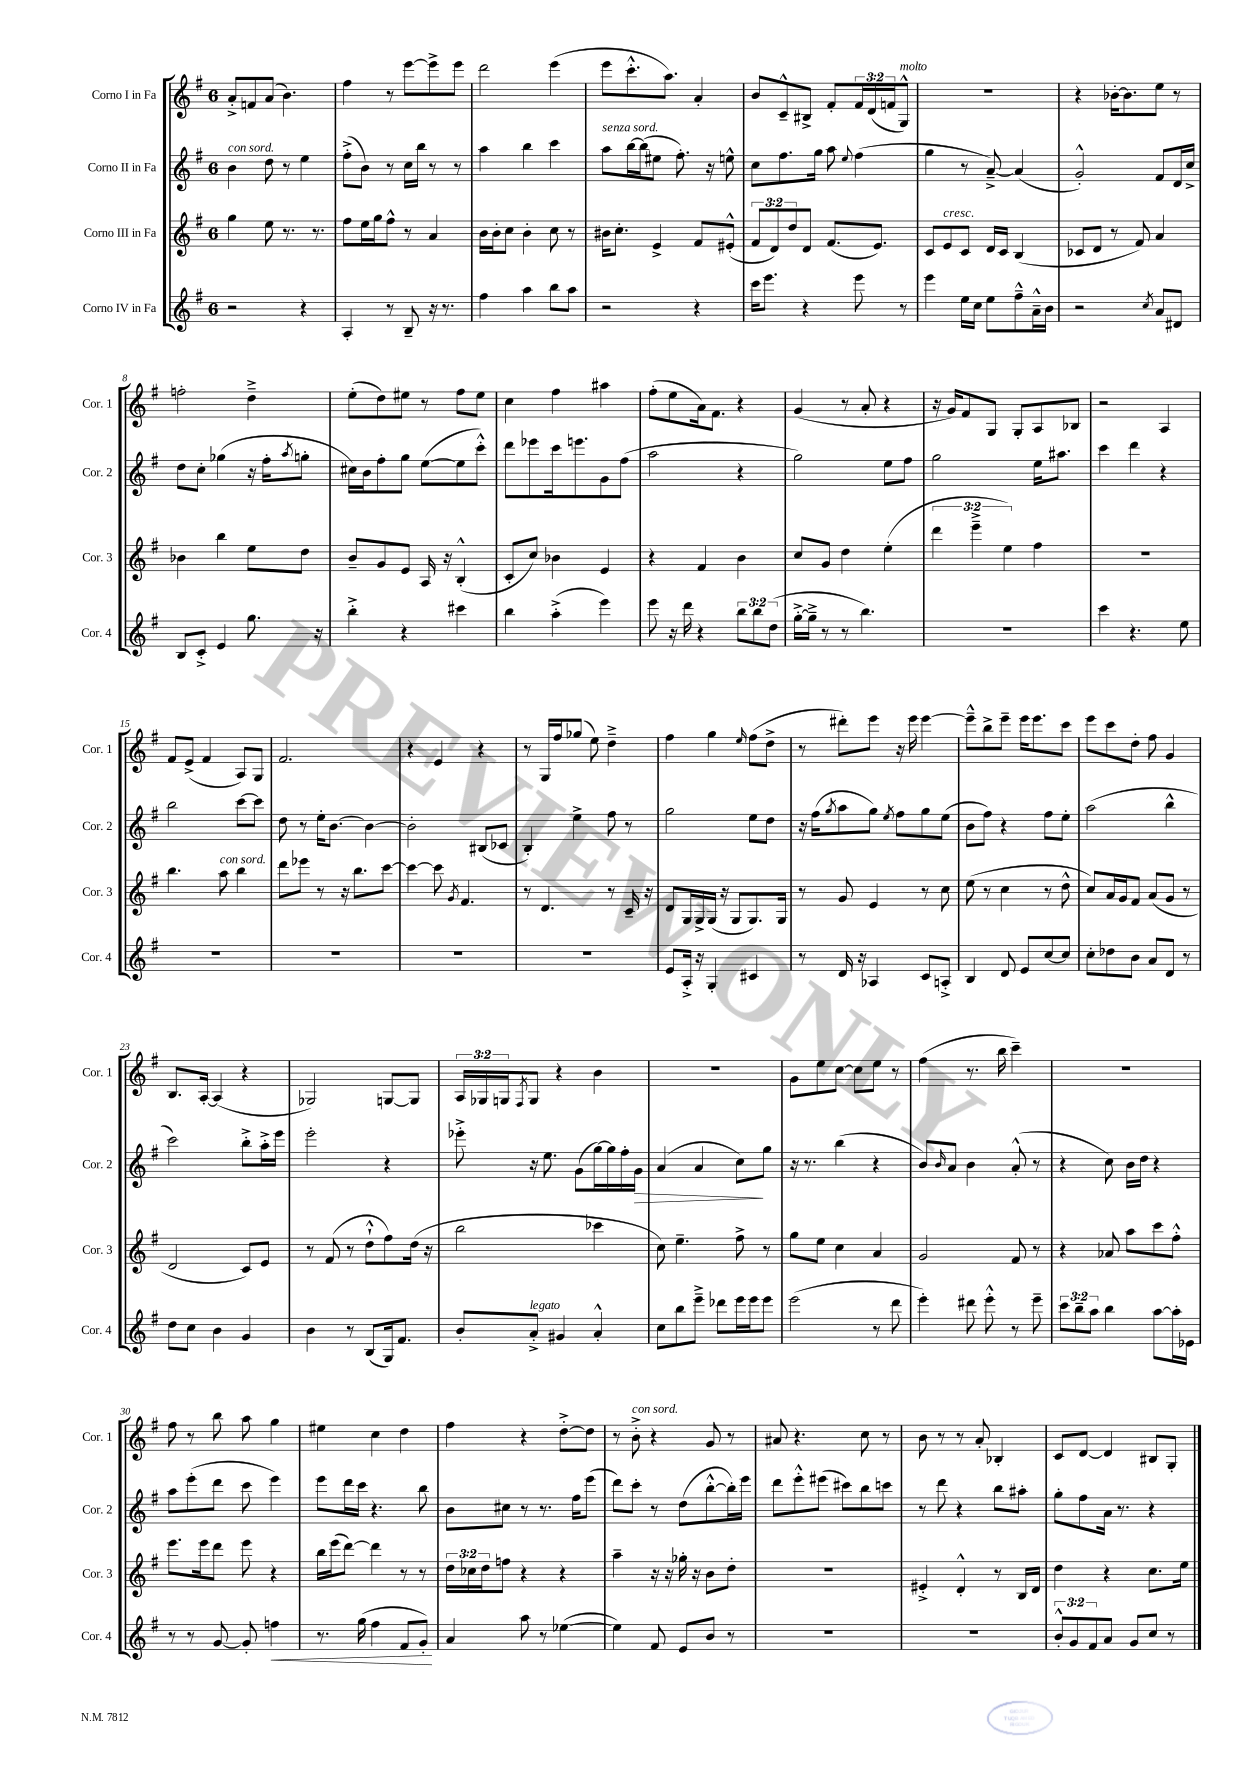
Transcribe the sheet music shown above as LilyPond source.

<<
\new StaffGroup <<
\new Staff = "s0" \with { instrumentName = "Corno I in Fa" shortInstrumentName = "Cor. 1" } {
    \clef treble \key g \major \once \override Staff.TimeSignature.style = #'single-digit \time 6/8 \override Staff.TupletNumber.text = #tuplet-number::calc-fraction-text
    a'8-.-> f'8 a'8( b'4.) |
    fis''4 r8 e'''8~ e'''8-> e'''8 |
    d'''2 e'''4( |
    e'''8 c'''8.-.-^ a''8.) a'4-. |
    b'8 c'8---^ bis8-> fis'8-. \tuplet 3/2 { fis'16 d'16( f'16 } g8-^^\markup { \italic "molto" }) |
    R2. |
    r4 bes'16~-. bes'8. e''8 r8 |
    f''2-. d''4---> |
    e''8-.( d''8) eis''8 r8 fis''8 eis''8 |
    c''4 fis''4 ais''4 |
    fis''8-.( e''8 a'16) fis'8. r4 |
    g'4( r8 a'8-. r4 |
    r16 g'16) fis'8 g8 g8-. a8 bes8 |
    r2 a4 |
    fis'8 e'8->( fis'4 a8) g8 |
    fis'2. |
    r4 e'4 r4 |
    r8 g16 fis''16 ges''8( e''8) d''4---> |
    fis''4 g''4 \grace { e''16 } fis''8( d''8-> |
    r8 dis'''8-.) e'''8 r16 e'''16 e'''4~ |
    e'''8---^ b''8-> e'''8-- e'''16 e'''8. c'''8 |
    e'''8 c'''8 d''8-. fis''8 g'4 |
    b8. a16~-. a4( r4 |
    ges2) g8~ g8 |
    \tuplet 3/2 { a16 ges16 g16 } \acciaccatura { fis8 } g8 r4 b'4 |
    R2. |
    g'8 e''8 c''8~ c''8 e''8 r8 |
    fis''4( r8. b''16 c'''4--) |
    R2. |
    fis''8 r8 b''8 a''8 g''4 |
    eis''4 c''4 d''4 |
    fis''4 r4 d''8~-.-> d''8 |
    r8 b'8-.->^\markup { \italic "con sord." } r4 g'8 r8 |
    ais'8 r4. c''8 r8 |
    b'8 r8 r8 a'8-. bes4-. |
    c'8 d'8~ d'4 bis8 g8-. \bar "|." |
}
\new Staff = "s1" \with { instrumentName = "Corno II in Fa" shortInstrumentName = "Cor. 2" } {
    \clef treble \key g \major \once \override Staff.TimeSignature.style = #'single-digit \time 6/8
    b'4^\markup { \italic "con sord." } d''8 r8 e''4 |
    fis''8-.->( b'8) r8 c''16 b''16 r8 r8 |
    a''4 b''4 c'''4 |
    a''8^\markup { \italic "senza sord." } b''16~ b''16( eis''8 fis''8.-.) r16 e''8-^ |
    c''8 fis''8. g''16 a''8 \appoggiatura { e''8 } fis''4( |
    g''4 r8 a'8~--->) a'4( |
    g'2-.-^) fis'8 d'16 c''16-> |
    d''8 c''8-. ges''4( r16 fis''16-. \acciaccatura { a''8 } g''8-. |
    cis''16) b'16 fis''8-. g''8 e''8~( e''8 c'''8-.-^) |
    d'''8 ees'''8 c'''16 e'''8. g'8 fis''8( |
    a''2 r4 |
    g''2) e''8 fis''8 |
    g''2 e''16 ais''8. |
    c'''4 d'''4 r4 |
    b''2 c'''8~ c'''8 |
    d''8 r8 e''16-. b'8.~ b'4~ |
    b'2-. bis8( ces'8 |
    b4-.) e''4-> fis''8 r8 |
    g''2 e''8 d''8 |
    r16 fis''16( \acciaccatura { g''8 } a''8 g''8) \acciaccatura { e''8 } fis''8 g''8 e''8( |
    b'8 fis''8) r4 fis''8 e''8-. |
    a''2( b''4-^ |
    c'''2) b''8-.-> a''16-.-> e'''16 |
    e'''2-. r4 |
    ees'''8-.-> r16 e''8. g'8( g''16~) g''16 fis''16-. g'16\> |
    a'4( a'4 c''8\!) g''8 |
    r16 r8. b''4( r4 |
    b'8) \grace { b'16 } a'8 b'4 a'8-.-^( r8 |
    r4 c''8) b'16 d''16 r4 |
    a''8 e'''8-.( d'''8 c'''8 e'''4) |
    e'''8 d'''16 c'''16 r4. b''8 |
    b'8 cis''8 r8 r8. fis''16 e'''8( |
    d'''8) c'''8-. r8 d''8( b''8~-.-^ b''16-.) e'''16 |
    d'''8 e'''8-.-^ eis'''8( cis'''8) b''8 c'''8 |
    r8 d'''8 r4 b''8 ais''8-. |
    g''8-. fis''8 a'16 r8. r4 \bar "|." |
}
\new Staff = "s2" \with { instrumentName = "Corno III in Fa" shortInstrumentName = "Cor. 3" } {
    \clef treble \key g \major \once \override Staff.TimeSignature.style = #'single-digit \time 6/8 \override Staff.TupletNumber.text = #tuplet-number::calc-fraction-text
    g''4 e''8 r8. r8. |
    fis''8 e''16 g''16 fis''8-^ r8 a'4 |
    b'16 b'16-. c''8 b'4-. c''8 r8 |
    bis'16 c''8.-. e'4-> fis'8 eis'8-.-^( |
    \tuplet 3/2 { fis'8 d'8) d''8 } d'8 fis'8.( e'8.) |
    c'8 e'8^\markup { \italic "cresc." } c'8 d'16 c'16 b4( |
    ces'8 d'8 r8 fis'8) a'4 |
    bes'4 b''4 e''8 d''8 |
    b'8-- g'8 e'8 a16 r16 b4-.-^( |
    c'8-. c''8) bes'4 e'4 |
    r4 fis'4 b'4 |
    c''8 g'8 d''4 e''4-.( |
    \tuplet 3/2 { d'''4 e'''4---> e''4) } fis''4 |
    R2. |
    b''4. a''8^\markup { \italic "con sord." } b''4 |
    d'''8 ees'''8 r8 r16 b''8. c'''8~ |
    c'''4~ c'''8 \acciaccatura { g'8 } fis'4. |
    r8 d'4. r8 c'16-- r16 |
    d'8 g16 g16-> g16( r16 g8 g8.) g16 |
    r8 g'8 e'4 r8 c''8 |
    e''8( r8 c''4 r8 d''8-^ |
    c''8) a'16 g'16 fis'8 a'8( g'8 r8 |
    d'2 c'8) e'8 |
    r8 fis'8( r8 d''8-!-^ fis''8) d''16( r16 |
    b''2 ces'''4 |
    c''8) e''4.-- fis''8-> r8 |
    g''8 e''8 c''4 a'4 |
    g'2 fis'8 r8 |
    r4 aes'8 a''8 c'''8 fis''8-.-^ |
    e'''8. e'''16 d'''8 e'''8 r4 |
    b''16 e'''16( d'''8~) d'''4 r8 r8 |
    \tuplet 3/2 { d''16 ces''16 d''16 } f''8 r4 r4 |
    a''4-- r16 r16 ges''16-. r16 b'8 d''8-. |
    R2. |
    eis'4-.-> d'4-.-^ r8 b16 d'16 |
    d''4 r4 c''8. e''16 \bar "|." |
}
\new Staff = "s3" \with { instrumentName = "Corno IV in Fa" shortInstrumentName = "Cor. 4" } {
    \clef treble \key g \major \once \override Staff.TimeSignature.style = #'single-digit \time 6/8 \override Staff.TupletNumber.text = #tuplet-number::calc-fraction-text
    r2 r4 |
    a4-. r8 b8-- r16 r8. |
    fis''4 a''4 b''8 a''8 |
    r2 r4 |
    c'''16 e'''8. r4 e'''8 r8 |
    e'''4 e''16 c''16 e''8 fis''8---^ a'16---^ b'16 |
    r2 \acciaccatura { c''8 } a'8 dis'8 |
    b8 c'8-.-> e'4 g''8. r16 |
    b''4-.-> r4 cis'''4 |
    b''4 a''4-.->( e'''4) |
    e'''8 r16 d'''16 r4 \tuplet 3/2 { b''8 b''8 d''8( } |
    g''16~-.-> g''16---> r8 r8 b''4.) |
    R2. |
    c'''4 r4. e''8 |
    R2. |
    R2. |
    R2. |
    R2. |
    e'8 a16-.-> r16 g4-. cis'4 |
    r8 d'16 r16 aes4 c'8 a8-.-> |
    b4 d'8 e'8 c''8~ c''8 |
    c''8-. des''8 b'8 a'8 d'8 r8 |
    d''8 c''8 b'4 g'4 |
    b'4 r8 b8( g16) fis'8. |
    b'8-. a'8-.->^\markup { \italic "legato" } gis'4 a'4-.-^ |
    c''8 b''8 e'''8---> des'''8 e'''16 e'''16 e'''8 |
    e'''2( r8 d'''8 |
    e'''4-.) dis'''8 e'''8-.-^ r8 e'''8-- |
    \tuplet 3/2 { c'''8 b''8-- a''8 } b''4 a''8~ a''16-. ees'16 |
    r8 r8 g'8~ g'8-. f''4\< |
    r8. g''16( fis''4 fis'8 g'8-.\!) |
    a'4 a''8 r8 ees''4~( |
    ees''4) fis'8 e'8 b'8 r8 |
    R2. |
    R2. |
    \tuplet 3/2 { b'8-.-^ g'8 fis'8 } a'8 g'8 c''8 r8 \bar "|." |
}
>>
>>
